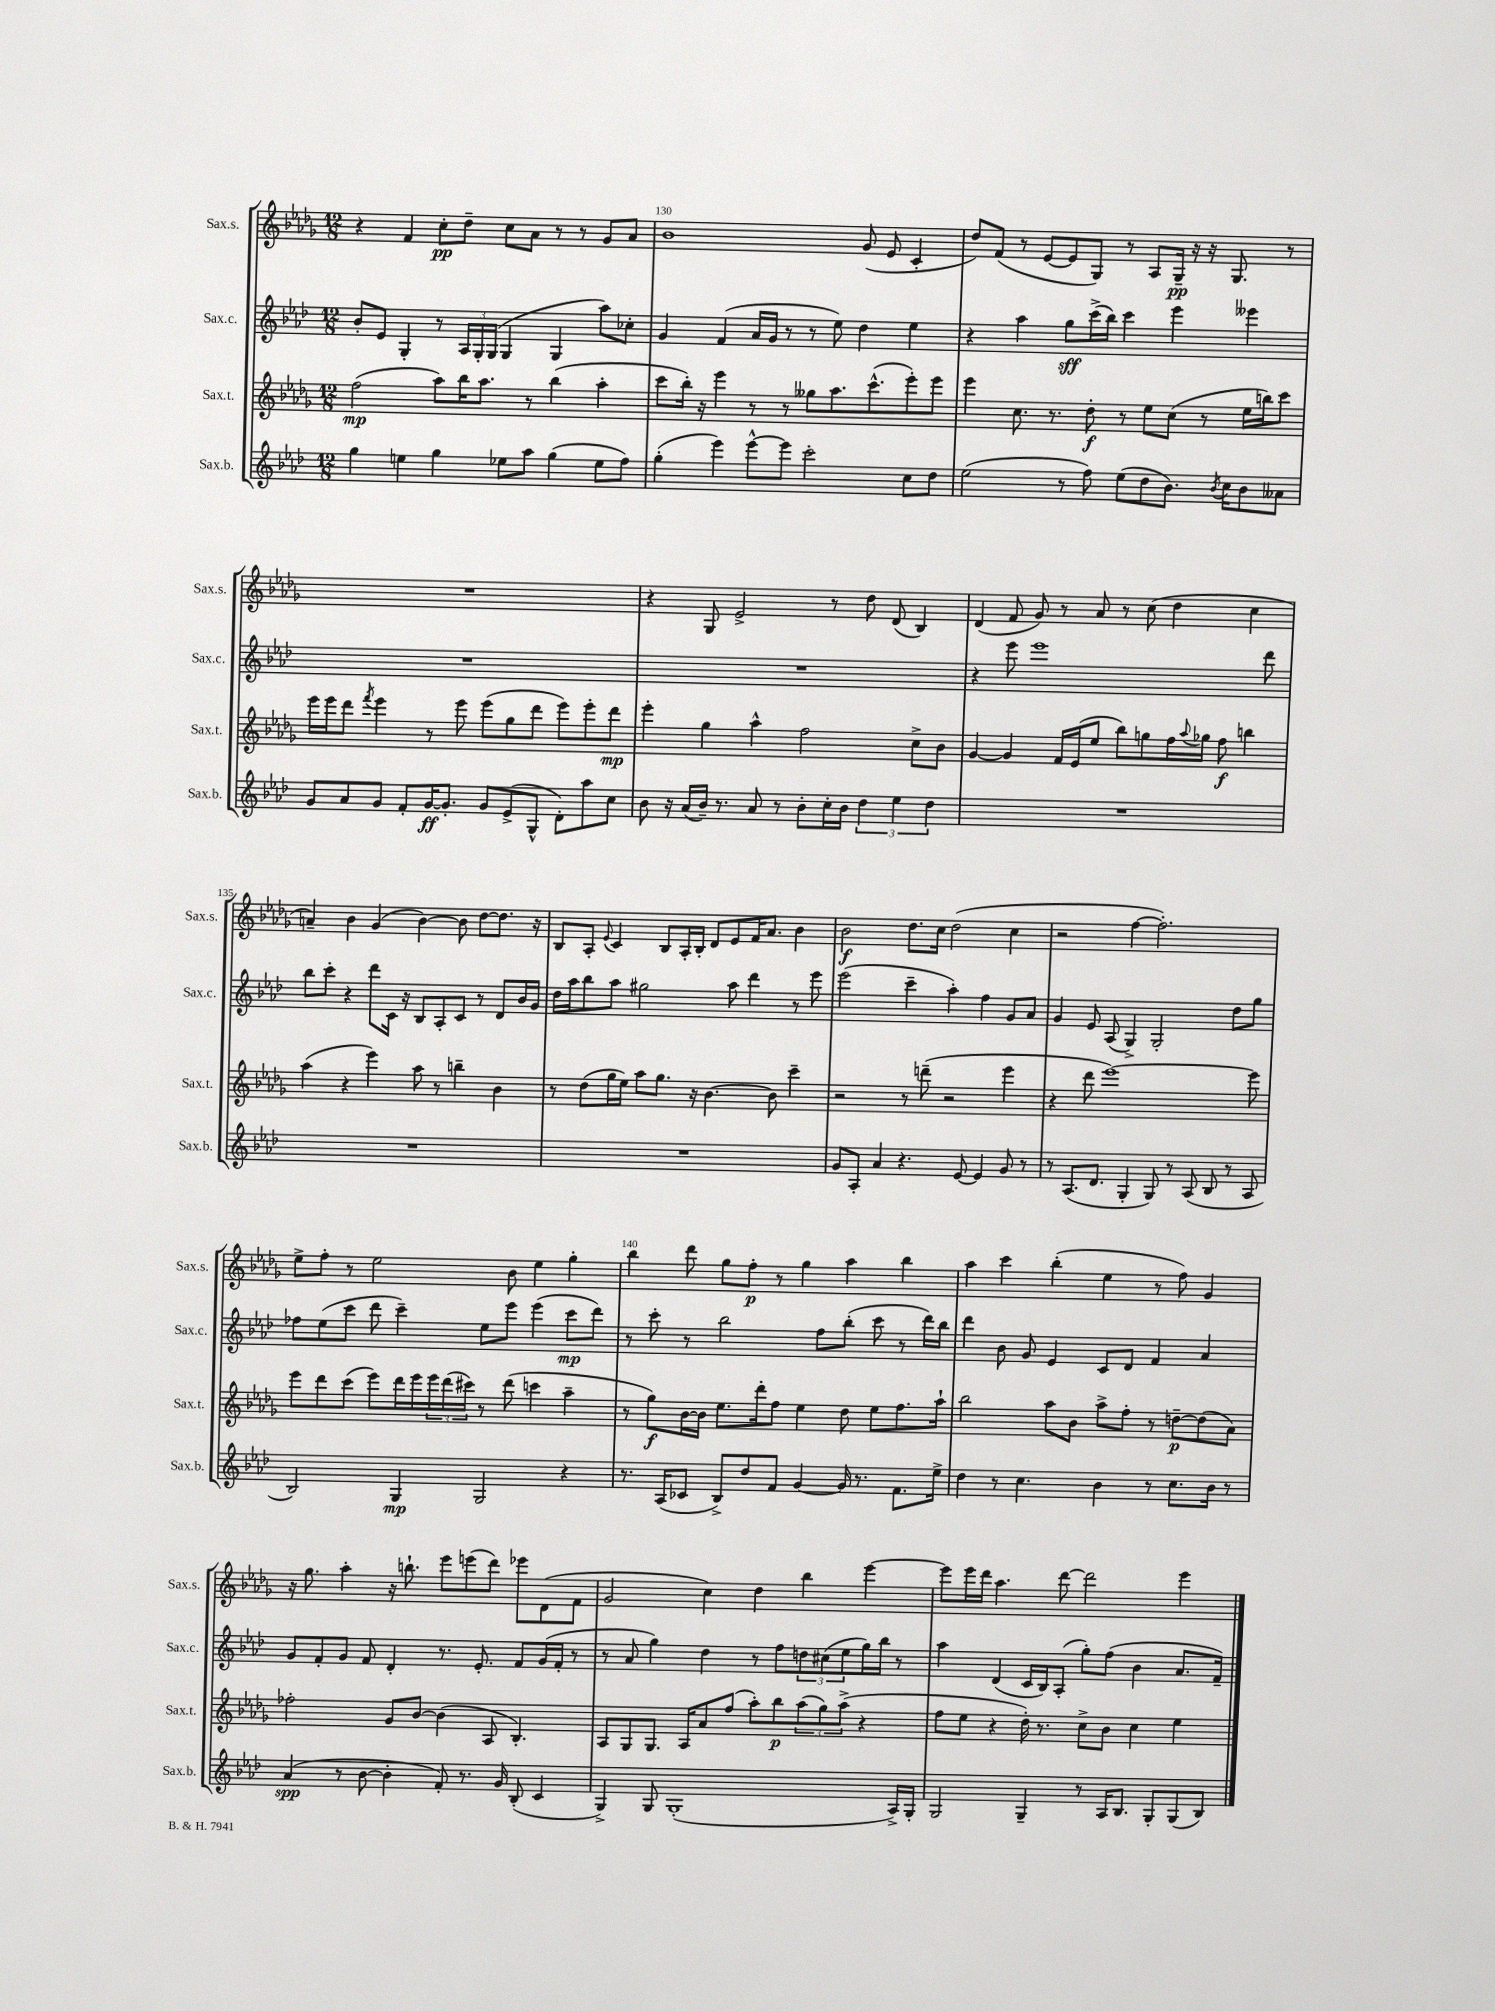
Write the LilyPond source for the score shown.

<<
\new StaffGroup <<
\new Staff = "s0" \with { instrumentName = "Sax.s." shortInstrumentName = "Sax.s." } {
    \clef treble \key des \major \numericTimeSignature \time 12/8
    r4 f'4 c''8-.\pp des''8-- c''8 aes'8 r8 r8 ges'8 aes'8 |
    bes'1 ges'8( ees'8 c'4-. |
    des''8) f'8( r8 ees'8~ ees'8 ges8) r8 aes8 ges16--\pp r16 r16 ges8. r8 |
    R1. |
    r4 ges8 ees'2-> r8 des''8 des'8( bes4) |
    des'4( f'8 ges'8) r8 aes'8 r8 c''8( des''4 c''4 |
    a'4--) bes'4 ges'4( bes'4~) bes'8 des''8~ des''8. r16 |
    bes8 aes8-. \appoggiatura { ees'8 } c'4 bes8 aes16-. bes16-. des'8 ees'8 f'16 aes'8. bes'4 |
    bes'2\f des''8. c''16 des''2( c''4 |
    r2 f''4~ f''2.-.) |
    ees''8-> f''8-. r8 ees''2 bes'8 ees''4 ges''4-. |
    bes''4 des'''8 ges''8 f''8-.\p r8 ges''4 aes''4 bes''4 |
    aes''4 c'''4 bes''4-.( ees''4 r8 f''8) ges'4 |
    r16 ges''8. aes''4-. r16 b''8.-! ees'''8 e'''8( des'''8) ees'''8 des'8( f'8 |
    ges'2 c''4) des''4 bes''4 ees'''4~ |
    ees'''8 ees'''16 des'''16 aes''4. des'''8~ des'''2 ees'''4 \bar "|." |
}
\new Staff = "s1" \with { instrumentName = "Sax.c." shortInstrumentName = "Sax.c." } {
    \clef treble \key aes \major \numericTimeSignature \time 12/8
    bes'8-. ees'8 g4-. r8 \tuplet 3/2 { aes16 g16-. g16( } g4 g4 aes''8) ces''8-. |
    g'4 f'4( aes'16 g'16 r8 r8 ees''8) des''4 ees''4 |
    r4 aes''4 g''8\sff c'''16->( bes''16) c'''4 ees'''4 eeses'''4 |
    R1. |
    R1. |
    r4 ees'''8 ees'''1 des'''8 |
    bes''8 c'''8-. r4 des'''8 c'16 r16 bes8 aes8-. c'8 r8 des'8 bes'16 g'16 |
    des''16 aes''16 bes''8 aes''8 gis''2 aes''8 des'''4 r8 ees'''8 |
    ees'''2( c'''4-- aes''4-.) f''4 g'8 aes'8 |
    g'4 ees'8 aes8( g4->) g2-. des''8 g''8 |
    fes''8 ees''8( c'''8 des'''8 c'''4--) ees''8 ees'''8 ees'''4( c'''8\mp des'''8) |
    r8 c'''8-. r8 bes''2 f''8 bes''8-.( c'''8 r8 des'''16) bes''16 |
    des'''4 bes'8 g'8 ees'4 c'8 des'8 f'4 aes'4 |
    g'8 f'8-. g'8 f'8 des'4-. r8. ees'8.-. f'8 g'16( f'16-. r8 |
    r8 aes'8 g''4) des''4 r8 f''8 \tuplet 3/2 { d''8 cis''8( ees''8 } g''16) bes''16 r8 |
    aes''4 des'4( c'16 bes16) aes8-.( g''8-.) f''8( bes'4 aes'8. f'16--) \bar "|." |
}
\new Staff = "s2" \with { instrumentName = "Sax.t." shortInstrumentName = "Sax.t." } {
    \clef treble \key des \major \numericTimeSignature \time 12/8
    f''2\mp( aes''8) bes''16 aes''8. r8 bes''4( aes''4-. |
    c'''8 bes''16-.) r16 ees'''4 r8 r8 geses''8 aes''8. c'''8.-^( ees'''8-.) ees'''8 |
    ees'''4 c''8. r8. des''8-.\f r8 ees''8 c''8( r8 ees''16 b''16) c'''8 |
    ees'''16 ees'''16 des'''8 \acciaccatura { f'''8 } ees'''4 r8 ees'''8 ees'''8( ges''8 des'''8 ees'''8) ees'''8-. des'''8\mp |
    ees'''4-. ges''4 aes''4-^ f''2 c''8-> bes'8 |
    ges'4~ ges'4 f'16 ees'16( ees''8 bes''8) g''8 f''16 \appoggiatura { aes''8 } ges''16 f''8\f b''4 |
    aes''4( r4 ees'''4) aes''8 r8 b''4-- bes'4 |
    r8 des''8( ges''16 ees''16) aes''8 ges''8. r16 bes'4.~ bes'8 c'''4-- |
    r2 r8 d'''8--( r2 ees'''4 |
    r4 des'''8 ees'''1~) ees'''8 |
    ees'''8 des'''8 c'''8( ees'''8) des'''16 ees'''16 \tuplet 3/2 { ees'''16 des'''16( cis'''16) } r8 des'''8( c'''4 aes''4-- |
    r8 ges''8\f) bes'16~ bes'16 ees''8. des'''16-. f''8 ees''4 des''8 ees''8 f''8. aes''16-! |
    bes''2 aes''8 bes'8 aes''8-> f''8-. r8 d''8~--\p d''8( aes'8) |
    fes''2-. ges'8 bes'8~ bes'4( aes8 bes4.-.) |
    aes8 ges8 ges8. aes16 aes'8 f''8( aes''8-.) bes''8\p \tuplet 3/2 { aes''8( ges''8) aes''8->( } r4 |
    f''8 ees''8 r4 des''16-.) r8. c''8-> bes'8 c''4 ees''4 \bar "|." |
}
\new Staff = "s3" \with { instrumentName = "Sax.b." shortInstrumentName = "Sax.b." } {
    \clef treble \key aes \major \numericTimeSignature \time 12/8
    g''4 e''4 g''4 ees''8 aes''8 g''4( ees''8 f''8) |
    g''4-.( ees'''4) ees'''8~-^ ees'''8 c'''2-. c''8 des''8 |
    ees''2( r8 f''8) ees''8( des''8 bes'8.) \acciaccatura { bes'8 } c''16 bes'8 aeses'8 |
    g'8 aes'8 g'8 f'8-. g'16~\ff g'8.-. g'8 ees'8->( g8-^ des'8-.) aes''8 c''8 |
    bes'8 r16 aes'16( bes'16--) r8. aes'8 r8 bes'8-. c''16-. bes'16 \tuplet 3/2 { des''4 ees''4 des''4 } |
    R1. |
    R1. |
    R1. |
    g'8 aes8-. aes'4 r4. ees'8~ ees'4 g'8 r8 |
    r8 aes8.( des'8. g4-. g8) r8 aes8( bes8 r8 aes8 |
    bes2) g4\mp g2 r4 |
    r8. aes16( ces'8 bes8->) des''8 f'8 g'4~ g'16 r8. f'8. ees''16-> |
    des''4 r8 c''4. bes'4 r8 c''8. bes'16 r8 |
    aes'4\spp( r8 bes'8~ bes'4-. f'8-.) r8. g'16 bes8-.( c'4 |
    g4->) g8 g1-.( aes16->) g16-. |
    g2 g4-- r8 aes16 bes8. g8-. g8( bes8) \bar "|." |
}
>>
>>
\layout { \context { \Score currentBarNumber = #129 \override BarNumber.break-visibility = ##(#f #t #t) barNumberVisibility = #(every-nth-bar-number-visible 5) } }
